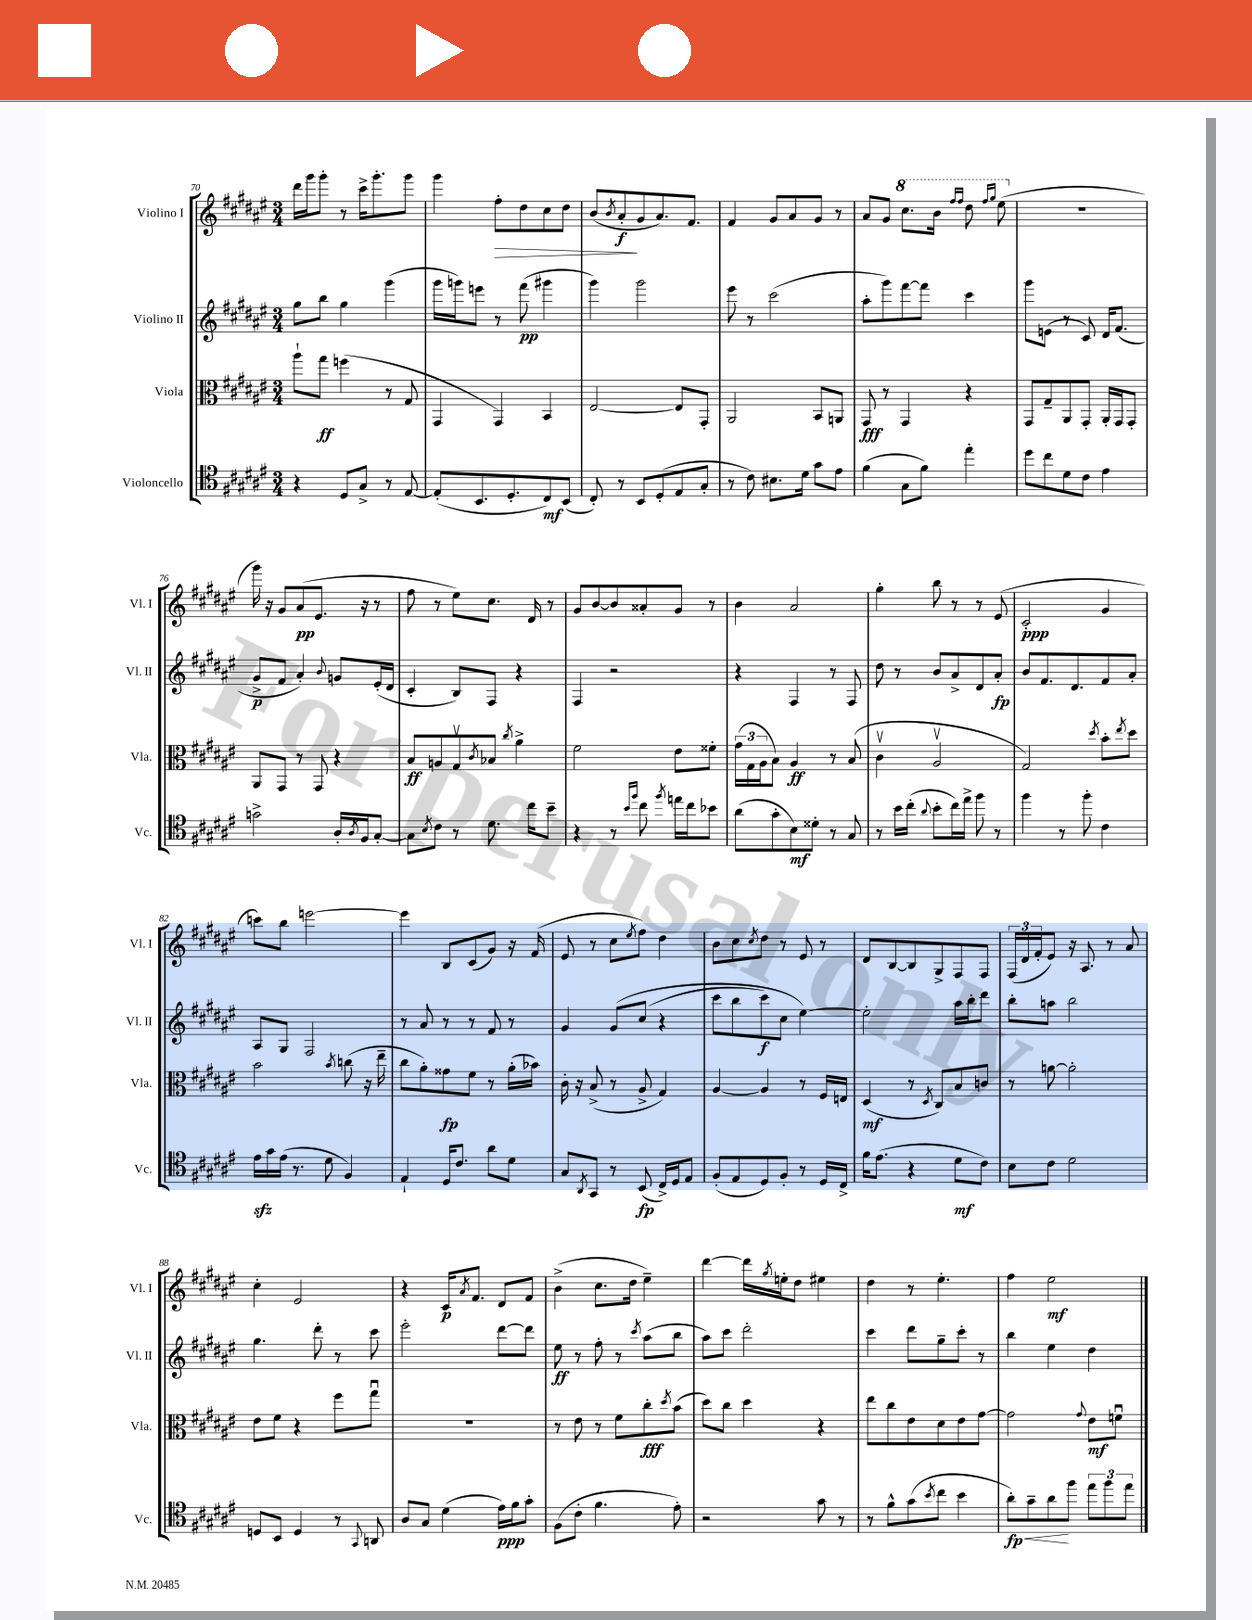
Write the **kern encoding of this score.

**kern	**dynam	**kern	**dynam	**kern	**dynam	**kern	**dynam
*part4	*part4	*part3	*part3	*part2	*part2	*part1	*part1
*staff4	*staff4	*staff3	*staff3	*staff2	*staff2	*staff1	*staff1
*I"Violoncello	*	*I"Viola	*	*I"Violino II	*	*I"Violino I	*
*I'Vc.	*	*I'Vla.	*	*I'Vl. II	*	*I'Vl. I	*
*clefC4	*	*clefC3	*	*clefG2	*	*clefG2	*
*k[f#c#g#d#a#e#]	*	*k[f#c#g#d#a#e#]	*	*k[f#c#g#d#a#e#]	*	*k[f#c#g#d#a#e#]	*
*M3/4	*	*M3/4	*	*M3/4	*	*M3/4	*
=70	=70	=70	=70	=70	=70	=70	=70
4r	.	8aa#`\L	.	8gg#\L	.	16ddd#\LL	.
.	.	.	.	.	.	16ggg#\J	.
.	.	8gg#\J	ff	8bb\J	.	8ggg#'\J	.
8D#/L	.	(4ffn\	.	4gg#\	.	8r	.
8G#^/J	.	.	.	.	.	16ccc#^\KL	.
.	.	.	.	.	.	8.ggg#'\	.
8r	.	8r	.	(4ggg#\	.	.	.
[8E#/	.	8G#/	.	.	.	8ggg#\J	.
=71	=71	=71	=71	=71	=71	=71	=71
(8E#'/L]	.	4GG#/	.	16ggg#\LL	.	4ggg#\	.
.	.	.	.	16gggn\J)	.	.	.
8.BB/	.	.	.	8eeen\J	.	.	.
!	!	!	!	!	!	!	!LO:HP:b
.	.	4GG#/)	.	8r	.	8ff#'\L	>
8.D#'/	.	.	.	.	.	.	.
.	.	.	.	(8fff#\	pp	8dd#\	.
8C#/)	mf	4BB/	.	4ggg#X\	.	8cc#\	.
(8BB/J	.	.	.	.	.	8dd#\J	.
=72	=72	=72	=72	=72	=72	=72	=72
8C#'/)	.	[2E#/	.	4ggg#\)	.	(8b/L	.
.	.	.	.	.	.	8qb/	.
8r	.	.	.	.	.	8a#'/	f
8BB/L	.	.	.	2ggg#\	.	8g#/	]
(8D#'/	.	.	.	.	.	8.a#/)	.
8E#/	.	8E#/L]	.	.	.	.	.
.	.	.	.	.	.	8.f#/J	.
8G#'/J	.	8GG#'/J	.	.	.	.	.
=73	=73	=73	=73	=73	=73	=73	=73
8r	.	2AA#/	.	8eee#\	.	4f#/	.
8c#\)	.	.	.	8r	.	.	.
8.B#X\L	.	.	.	(2ccc#\	.	8g#/L	.
.	.	.	.	.	.	8a#/	.
16d#\Jk	.	.	.	.	.	.	.
8g#\L	.	8BB/L	.	.	.	8g#/J	.
8e#\J	.	8AAn/J	.	.	.	8r	.
=74	=74	=74	=74	=74	=74	=74	=74
(4f#\	.	8GG#/	fff	8aa#'\L	.	8a#/L	.
.	.	8r	.	8ggg#\)	.	8g#/J	.
*	*	*	*	*	*	*8va	*
8G#\L	.	4GG#/	.	[8fff#\	.	8.ccc#\L	.
8f#\J)	.	.	.	8fff#\J]	.	.	.
.	.	.	.	.	.	16bb\Jk	.
.	.	.	.	.	.	16qqfff#/LL	.
.	.	.	.	.	.	16qqfff#/JJ	.
4ee#'\	.	4r	.	4ccc#\	.	8ddd#\	.
.	.	.	.	.	.	16qqfff#/LL	.
.	.	.	.	.	.	16qqggg#/JJ	.
.	.	.	.	.	.	(8eee#\	.
=75	=75	=75	=75	=75	=75	=75	=75
*	*	*	*	*	*	*X8va	*
8dd#\L	.	8GG#/L	.	8ggg#\L	.	2.r	.
8cc#\	.	8G#~/	.	(8en\J	.	.	.
8d#\	.	8AA#/	.	8r	.	.	.
8c#\J	.	8GG#'/J	.	8c#/)	.	.	.
4e#\	.	16AA#'/LL	.	16d#/KL	.	.	.
.	.	16GG#/J	.	(8.f#/J	.	.	.
.	.	8GG#'/J	.	.	.	.	.
!!LO:LB:g=z
=76	=76	=76	=76	=76	=76	=76	=76
2gn^\	.	8AA#/L	.	8g#^/L	p	16ggg#\)	.
.	.	.	.	.	.	16r	.
.	.	8GG#/J	.	8f#/J	.	8g#/L	.
.	.	8r	.	4a#'/)	.	(8a#/	pp
.	.	8GG#/	.	.	.	8.e#/J	.
.	.	.	.	8qqb/	.	.	.
16A#'/LL	.	4r	.	8gn/L	.	.	.
8qA#/	.	.	.	.	.	.	.
16F#/J	.	.	.	.	.	16r	.
[8G#'/J	.	.	.	(16e#'/L	.	8r	.
.	.	.	.	16d#/JJ	.	.	.
=77	=77	=77	=77	=77	=77	=77	=77
8G#\L]	.	8B/L	ff	4c#'/	.	8ff#\	.
8qB/	.	.	.	.	.	.	.
8c#\J	.	8An/	.	.	.	8r	.
8r	.	8G#v/	.	8B/L)	.	8ee#\L)	.
.	.	8qc#/	.	.	.	.	.
8.d#\	.	8B-X/J	.	8F#/J	.	8.cc#\J	.
.	.	8qcc#/	.	.	.	.	.
.	.	4a#^\	.	4r	.	.	.
16cc#\KL	.	.	.	.	.	16d#/	.
8b~\J	.	.	.	.	.	8r	.
=78	=78	=78	=78	=78	=78	=78	=78
4r	.	2f#\	.	4F#/	.	8g#/L	.
.	.	.	.	.	.	[8b/	.
8r	.	.	.	2r	.	8b/]	.
16qqb/LL	.	.	.	.	.	.	.
16qqff#/JJ	.	.	.	.	.	.	.
8cc#\	.	.	.	.	.	8a##X'/	.
8qff#/	.	.	.	.	.	.	.
16een\LL	.	8e#\L	.	.	.	8g#/J	.
16cc#\J	.	.	.	.	.	.	.
8b-X\J	.	8f##X'\J	.	.	.	8r	.
=79	=79	=79	=79	=79	=79	=79	=79
(8a#\L	.	(24g#\LL	.	4r	.	4b\	.
.	.	24G#\	.	.	.	.	.
.	.	24A#\J	.	.	.	.	.
8g#'\	.	8B\J)	.	.	.	.	.
8B\)	mf	4A#/	ff	4F#/	.	2a#/	.
8d##X'\J	.	.	.	.	.	.	.
8r	.	8r	.	8r	.	.	.
8G#/	.	(8B/	.	8F#/	.	.	.
=80	=80	=80	=80	=80	=80	=80	=80
8r	.	4c#v\	.	8dd#\	.	4gg#'\	.
16b\LL	.	.	.	8r	.	.	.
(16cc#'\JJ	.	.	.	.	.	.	.
8qqa#/	.	.	.	.	.	.	.
8b'\L	.	2A#v/	.	8b/L	.	8bb\	.
16cc#\L)	.	.	.	8a#^/	.	8r	.
16ee#^\JJ	.	.	.	.	.	.	.
8ff#\	.	.	.	8d#/	.	8r	.
8r	.	.	.	8a#'/J	fp	(8e#/	.
=81	=81	=81	=81	=81	=81	=81	=81
4ff#\	.	2G#/)	.	8b/L	.	2c#'/	ppp
.	.	.	.	8.f#/	.	.	.
8r	.	.	.	.	.	.	.
.	.	.	.	8.d#/	.	.	.
8ff#'\	.	.	.	.	.	.	.
.	.	8qdd#/	.	.	.	.	.
4c#\	.	8b'\L	.	8f#/	.	4g#/	.
.	.	8qee#/	.	.	.	.	.
.	.	8dd#\J	.	8a#'/J	.	.	.
!!LO:LB:g=z
=82	=82	=82	=82	=82	=82	=82	=82
16e#zz\LL	.	2b\	.	8A#/L	.	8cccn\L)	.
16g#\	.	.	.	.	.	.	.
(16e#\JJ	.	.	.	8G#/J	.	8bb\J	.
8.r	.	.	.	.	.	.	.
.	.	.	.	2F#/	.	[2eeen\	.
8d#\	.	.	.	.	.	.	.
.	.	8qb/	.	.	.	.	.
4F#/)	.	(8ccn\	.	.	.	.	.
.	.	16r	.	.	.	.	.
.	.	16ee#~\	.	.	.	.	.
=83	=83	=83	=83	=83	=83	=83	=83
4E#`/	.	8cc#\L	.	8r	.	4eee\]	.
.	.	8a#'\)	.	8a#/	.	.	.
16D#/KL	.	8g##X\	fp	8r	.	8B/L	.
8.c#/J	.	.	.	.	.	.	.
.	.	8f#\J	.	8r	.	(8c#/	.
8a#\L	.	8r	.	8f#/	.	8g#/J)	.
8d#\J	.	(16a#'\LL	.	8r	.	16r	.
.	.	16b-X\JJ)	.	.	.	(16f#/	.
=84	=84	=84	=84	=84	=84	=84	=84
8G#/L	.	16c#'\	.	4g#/	.	8e#/	.
.	.	16r	.	.	.	.	.
8qAA#/	.	.	.	.	.	.	.
8GG#/J	.	(8B^/	.	.	.	8r	.
8r	.	8r	.	(8g#/L	.	8cc#\L	.
.	.	.	.	.	.	8qee#/	.
(8BB/	fp	8A#^/	.	(8cc#/J	.	8ff#\J)	.
16C#^/LL)	.	4G#/)	.	4r	.	4dd#\	.
16D#/J	.	.	.	.	.	.	.
8E#/J	.	.	.	.	.	.	.
=85	=85	=85	=85	=85	=85	=85	=85
(8F#'/L	.	[4A#/	.	8ccc#\L	.	8b\L	.
8E#/	.	.	.	8bb\	.	8cc#\	.
.	.	.	.	.	.	8qcc#/	.
8D#/)	.	4A#/]	.	8ccc#\)	f	8dd#\J	.
8F#'/J	.	.	.	8cc#\J	.	8r	.
8r	.	8r	.	[4ee#\)	.	8e#/	.
16D#/LL	.	16F#/LL	.	.	.	8r	.
16C#^/JJ	.	16En/JJ	.	.	.	.	.
=86	=86	=86	=86	=86	=86	=86	=86
16f#\KL	.	(4D#/	mf	2ee#'\]	.	8d#/L	.
(8.e#\J	.	.	.	.	.	.	.
.	.	.	.	.	.	[8B/	.
4r	.	8r	.	.	.	8B/]	.
.	.	8qD#/	.	.	.	.	.
.	.	8C#/L)	.	.	.	8G#^/	.
8d#\L	mf	8B/	.	16aa#\LL	.	8F#/	.
.	.	.	.	16bb'\J	.	.	.
8c#\J)	.	8cn/J	.	8ddd#\J	.	8F#/J	.
=87	=87	=87	=87	=87	=87	=87	=87
8B\L	.	8r	.	8bb'\L	.	(24F#/LL	.
.	.	.	.	.	.	24d#/	.
.	.	.	.	.	.	24f#'/J	.
8c#\J	.	[8an\	.	8aan\J	.	8e#/J)	.
2d#\	.	2a'\]	.	2bb\	.	16r	.
.	.	.	.	.	.	8.A#/	.
.	.	.	.	.	.	8r	.
.	.	.	.	.	.	8a#/	.
!!LO:LB:g=z
=88	=88	=88	=88	=88	=88	=88	=88
8Dn/L	.	8e#\L	.	4.gg#\	.	4cc#'\	.
8BB/J	.	8f#\J	.	.	.	.	.
4D/	.	4r	.	.	.	2e#/	.
.	.	.	.	8ddd#'\	.	.	.
8r	.	8ff#\L	.	8r	.	.	.
8qqGG#/	.	.	.	.	.	.	.
8AAn/	.	8gg#u\J	.	8ccc#\	.	.	.
=89	=89	=89	=89	=89	=89	=89	=89
8A#/L	.	2.r	.	2eee#'\	.	4r	.
8G#/J	.	.	.	.	.	.	.
(4d#\	.	.	.	.	.	16c#/KL	p
.	.	.	.	.	.	8qa#/	.
.	.	.	.	.	.	8.f#/J	.
16e#\LL)	ppp	.	.	[8ddd#\L	.	8d#/L	.
16f#\J	.	.	.	.	.	.	.
8g#'\J	.	.	.	8ddd#\J]	.	8f#/J	.
=90	=90	=90	=90	=90	=90	=90	=90
(8F#\L	.	8r	.	8ee#\	ff	(4b^\	.
8c#'\J	.	8e#\	.	8r	.	.	.
4.f#\	.	8r	.	8ff#'\	.	8.cc#\L	.
.	.	8f#\L	.	8r	.	.	.
.	.	.	.	.	.	16dd#\Jk	.
.	.	.	.	8qccc#/	.	.	.
.	.	8cc#'\	fff	(8aa#\L	.	4ee#~\)	.
.	.	8qdd#/	.	.	.	.	.
8e#'\)	.	(8b\J	.	8bb\J	.	.	.
=91	=91	=91	=91	=91	=91	=91	=91
2r	.	8dd#\L)	.	8aa#\L)	.	[4ddd#\	.
.	.	8cc#\J	.	8ccc#\J	.	.	.
.	.	4dd#\	.	2ddd#'\	.	16ddd#\LL]	.
.	.	.	.	.	.	8qgg#/	.
.	.	.	.	.	.	16een'\J	.
.	.	.	.	.	.	8dd#\J	.
8g#\	.	4r	.	.	.	4ee#X\	.
8r	.	.	.	.	.	.	.
=92	=92	=92	=92	=92	=92	=92	=92
8r	.	8ee#\L	.	4ccc#\	.	4dd#\	.
8f#^^\L	.	8cc#\	.	.	.	.	.
(8g#\	.	8e#\	.	8ddd#\L	.	8r	.
8qb/	.	.	.	.	.	.	.
8cc#\J	.	8d#\	.	8gg#~\	.	4.ee#'\	.
4b\	.	8e#\	.	8ccc#'\J	.	.	.
.	.	[8g#\J	.	8r	.	.	.
=93	=93	=93	=93	=93	=93	=93	=93
!	!LO:HP:b	!	!	!	!	!	!
8a#'\L)	< fp	2g#\]	.	4bb\	.	4ff#\	.
8g#~\	.	.	.	.	.	.	.
8a#\	.	.	.	4ee#\	.	2ee#\	mf
8ff#\J	[	.	.	.	.	.	.
.	.	8qqg#/	.	.	.	.	.
12ee#\L	.	8e#\L	mf	4dd#\	.	.	.
12ff#\	.	.	.	.	.	.	.
.	.	8fnu\J	.	.	.	.	.
12ee#\J	.	.	.	.	.	.	.
==	==	==	==	==	==	==	==
*-	*-	*-	*-	*-	*-	*-	*-
